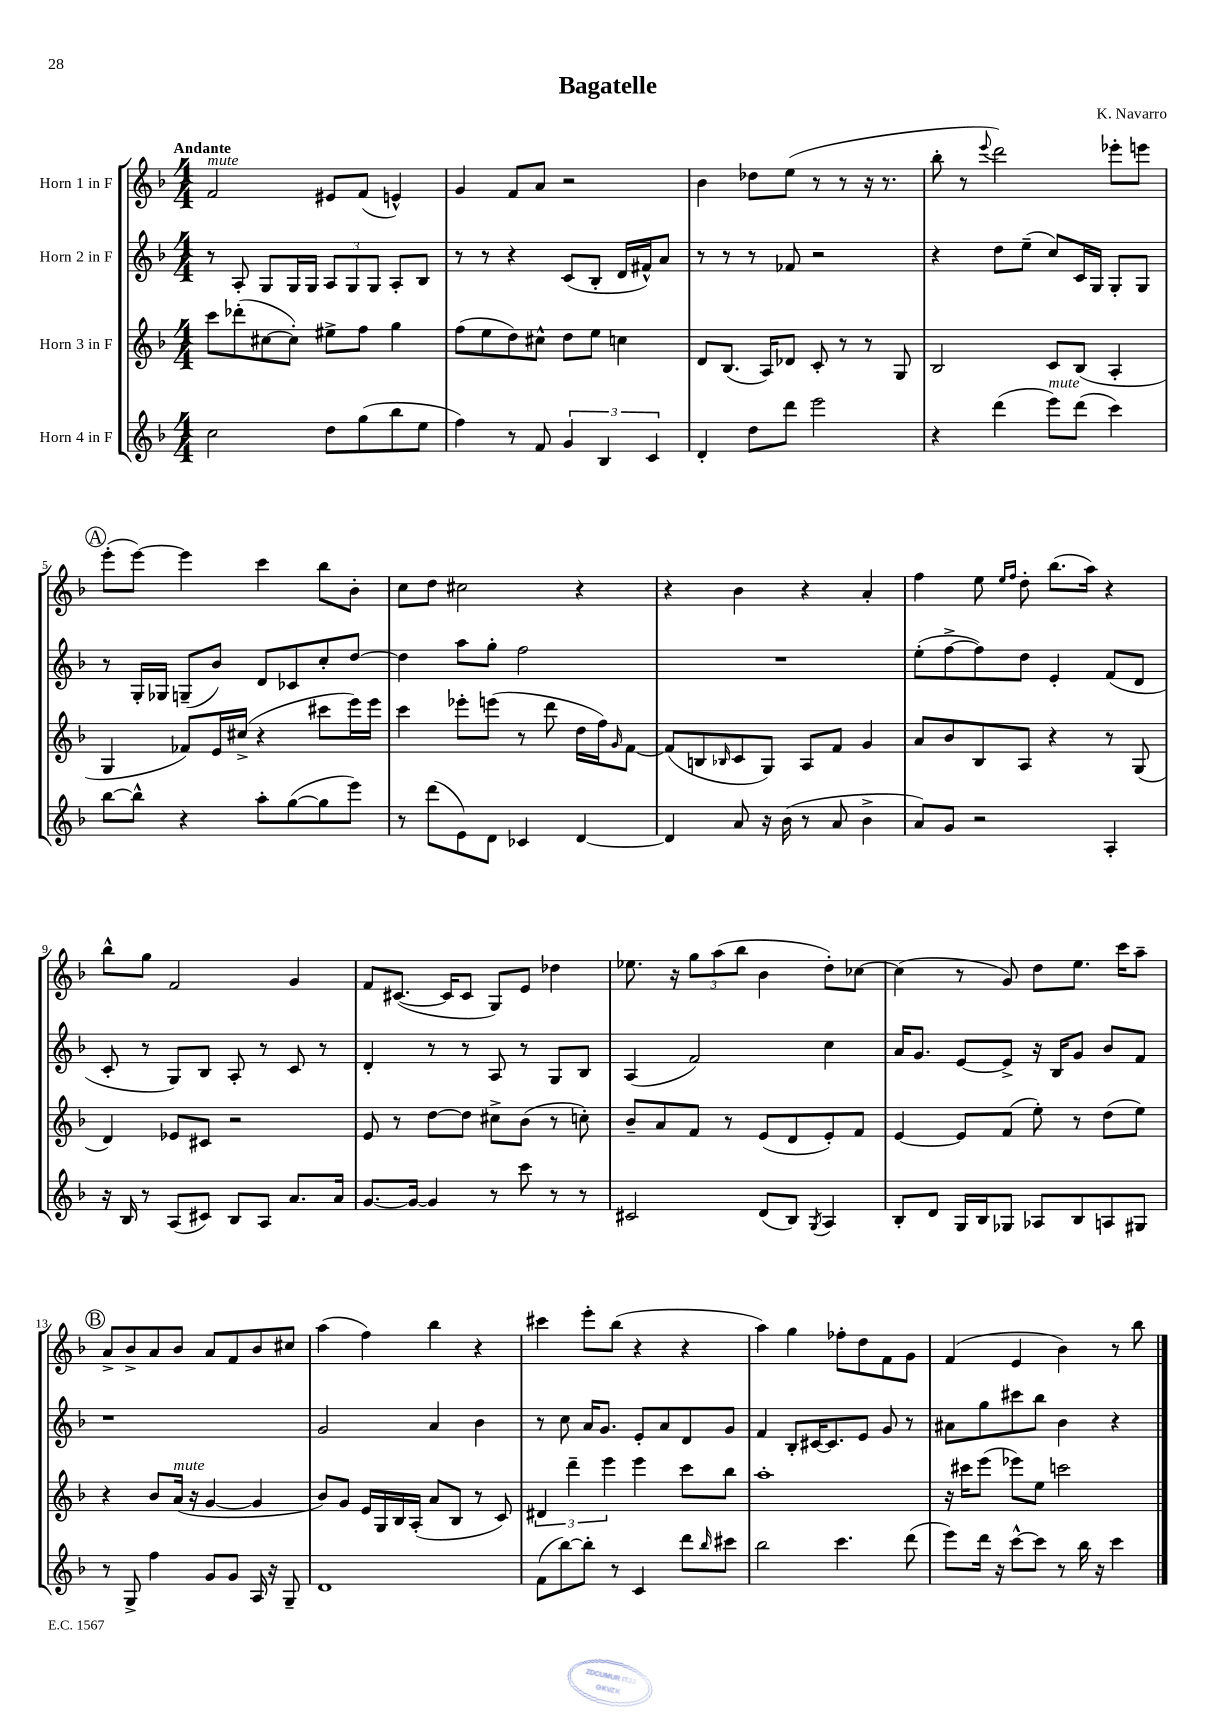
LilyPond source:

\header { title = "Bagatelle" composer = "K. Navarro" }
<<
\new StaffGroup <<
\new Staff = "s0" \with { instrumentName = "Horn 1 in F" } {
    \clef treble \key f \major \numericTimeSignature \time 4/4 \tempo "Andante"
    f'2^\markup { \italic "mute" } eis'8 f'8( e'4-^) |
    g'4 f'8 a'8 r2 |
    bes'4 des''8 e''8( r8 r8 r16 r8. |
    bes''8-. r8 \appoggiatura { e'''8 } d'''2) ees'''8-. e'''8 |
    \mark \markup { \circle "A" } e'''8-.( e'''8~) e'''4 c'''4 bes''8 bes'8-. |
    c''8 d''8 cis''2 r4 |
    r4 bes'4 r4 a'4-. |
    f''4 e''8 \grace { e''16 f''16 } d''8-. bes''8.( a''16) r4 |
    bes''8-^ g''8 f'2 g'4 |
    f'8 cis'8.~( cis'16 cis'8 g8) e'8 des''4 |
    ees''8. r16 \tuplet 3/2 { g''8 a''8( bes''8 } bes'4 d''8-.) ces''8~ |
    ces''4( r8 g'8) d''8 e''8. c'''16 a''8-- |
    \mark \markup { \circle "B" } a'8-> bes'8-> a'8 bes'8 a'8 f'8 bes'8 cis''8 |
    a''4( f''4) bes''4 r4 |
    cis'''4 e'''8-. bes''8( r4 r4 |
    a''4) g''4 fes''8-. d''8 f'8 g'8 |
    f'4( e'4 bes'4) r8 bes''8 \bar "|." |
}
\new Staff = "s1" \with { instrumentName = "Horn 2 in F" } {
    \clef treble \key f \major \numericTimeSignature \time 4/4
    r8 a8-. g8 g16 g16 \tuplet 3/2 { a8 g8 g8 } a8-. bes8 |
    r8 r8 r4 c'8( bes8-. d'16 fis'16-^) a'8 |
    r8 r8 r8 fes'8 r2 |
    r4 d''8 e''8--( c''8) c'16 g16 g8-. g8 |
    \mark \markup { \circle "A" } r8 g16-. ges16 g8--( bes'8) d'8 ces'8 c''8-. d''8~ |
    d''4 a''8 g''8-. f''2 |
    R1 |
    e''8-.( f''8~-> f''8) d''8 e'4-. f'8( d'8 |
    c'8-. r8 g8) bes8 a8-. r8 c'8 r8 |
    d'4-. r8 r8 a8 r8 g8 bes8 |
    a4( f'2) c''4 |
    a'16 g'8. e'8~ e'8-> r16 bes16 g'8 bes'8 f'8 |
    \mark \markup { \circle "B" } r1 |
    g'2 a'4 bes'4 |
    r8 c''8 a'16 g'8. e'8-. a'8 d'8 g'8 |
    f'4 bes8-. cis'16~ cis'8. e'8 g'8 r8 |
    ais'8 g''8 cis'''8 bes''8 bes'4 r4 \bar "|." |
}
\new Staff = "s2" \with { instrumentName = "Horn 3 in F" } {
    \clef treble \key f \major \numericTimeSignature \time 4/4
    c'''8 des'''8-.( cis''8~ cis''8-.) eis''8-> f''8 g''4 |
    f''8( e''8 d''8) cis''8-^ d''8 e''8 c''4 |
    d'8 bes8.( a16) des'8 c'8-. r8 r8 g8 |
    bes2 c'8 bes8( a4-. |
    \mark \markup { \circle "A" } g4 fes'8) e'16 cis''16->( r4 cis'''8 e'''16) e'''16 |
    c'''4 ees'''8-. e'''8( r8 d'''8 d''16 f''16) \grace { g'16 } f'8~ |
    f'8( b8 \grace { bes16 } c'8 g8) a8 f'8 g'4 |
    a'8 bes'8 bes8 a8 r4 r8 g8( |
    d'4) ees'8 cis'8 r2 |
    e'8 r8 d''8~ d''8 cis''8-> bes'8( r8 c''8-.) |
    bes'8-- a'8 f'8 r8 e'8( d'8 e'8-.) f'8 |
    e'4~ e'8 f'8( e''8-.) r8 d''8( e''8) |
    \mark \markup { \circle "B" } r4 bes'8 a'16^\markup { \italic "mute" }( r16 g'4~ g'4 |
    bes'8) g'8 e'16 g16 bes16 a16-.( a'8 bes8 r8 c'8) |
    \tuplet 3/2 { dis'4 d'''4-- e'''4 } e'''4 c'''8 bes''8 |
    a''1-. |
    r16 cis'''16 e'''8( ees'''8) e''8 c'''2 \bar "|." |
}
\new Staff = "s3" \with { instrumentName = "Horn 4 in F" } {
    \clef treble \key f \major \numericTimeSignature \time 4/4
    c''2 d''8 g''8( bes''8 e''8 |
    f''4) r8 f'8 \tuplet 3/2 { g'4 bes4 c'4 } |
    d'4-. d''8 d'''8 e'''2 |
    r4 d'''4( e'''8^\markup { \italic "mute" }) d'''8( c'''4) |
    \mark \markup { \circle "A" } bes''8~ bes''8-^ r4 a''8-. g''8~( g''8 e'''8) |
    r8 d'''8( e'8) d'8 ces'4 d'4~ |
    d'4 a'8 r16 bes'16( r8 a'8 bes'4-> |
    a'8) g'8 r2 a4-. |
    r16 bes16 r8 a8( cis'8) bes8 a8 a'8. a'16 |
    g'8.~ g'16~ g'4 r8 c'''8 r8 r8 |
    cis'2 d'8( bes8) \acciaccatura { g8 } a4 |
    bes8-. d'8 g16 bes16 ges8 aes8 bes8 a8 gis8 |
    \mark \markup { \circle "B" } r8 g8-> f''4 g'8 g'8 a16 r16 g8-- |
    d'1 |
    f'8( bes''8~) bes''8-. r8 c'4 d'''8 \grace { bes''16 } cis'''8 |
    bes''2 c'''4. d'''8( |
    e'''8) d'''16 r16 c'''8~-^ c'''8 r8 bes''16 r16 c'''4 \bar "|." |
}
>>
>>
